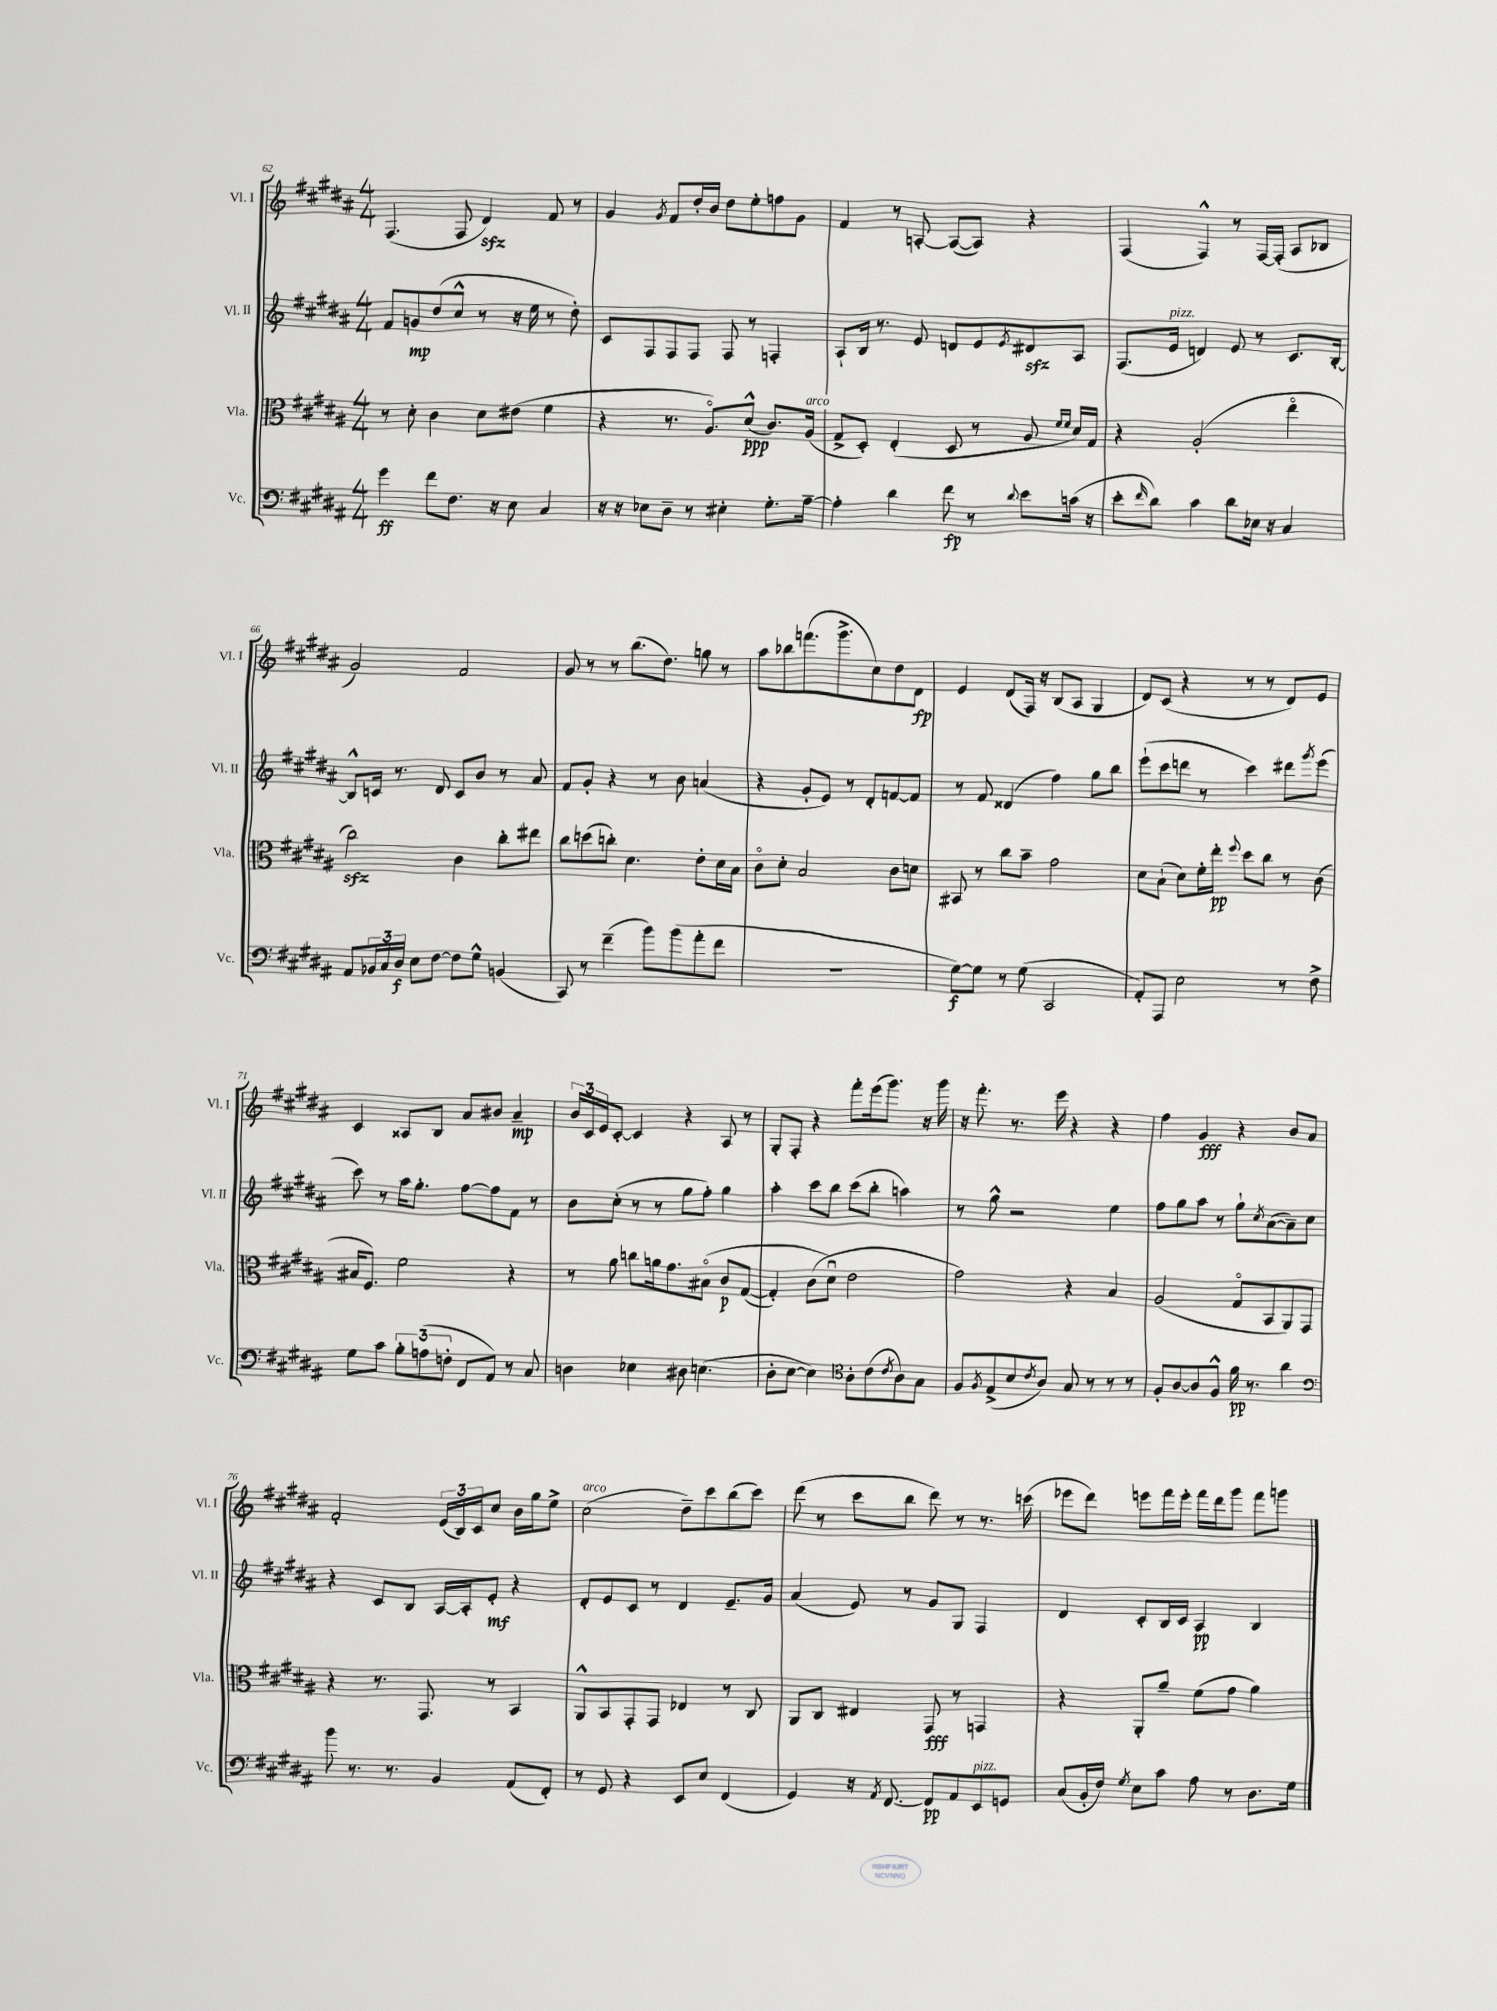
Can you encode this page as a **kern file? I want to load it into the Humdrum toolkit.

**kern	**dynam	**kern	**dynam	**kern	**dynam	**kern	**dynam
*part4	*part4	*part3	*part3	*part2	*part2	*part1	*part1
*staff4	*staff4	*staff3	*staff3	*staff2	*staff2	*staff1	*staff1
*I"Vc.	*	*I"Vla.	*	*I"Vl. II	*	*I"Vl. I	*
*I'Vc.	*	*I'Vla.	*	*I'Vl. II	*	*I'Vl. I	*
*clefF4	*	*clefC3	*	*clefG2	*	*clefG2	*
*k[f#c#g#d#a#]	*	*k[f#c#g#d#a#]	*	*k[f#c#g#d#a#]	*	*k[f#c#g#d#a#]	*
*M4/4	*	*M4/4	*	*M4/4	*	*M4/4	*
=62	=62	=62	=62	=62	=62	=62	=62
4g#\	ff	8r	.	8f#/L	.	(4.F#/	.
.	.	8d#'\	.	8gn/	mp	.	.
8f#\L	.	4c#\	.	(8dd#/	.	.	.
8.F#\J	.	.	.	8cc#^^/J	.	8F#/	.
.	.	8d#\L	.	8r	.	4d#zz/)	.
16r	.	.	.	.	.	.	.
8E\	.	(8e#X\J	.	16r	.	.	.
.	.	.	.	16ee\	.	.	.
4C#/	.	4f#\	.	8r	.	8f#/	.
.	.	.	.	8dd#'\)	.	8r	.
=63	=63	=63	=63	=63	=63	=63	=63
16r	.	4r	.	8c#/L	.	4g#/	.
16r	.	.	.	.	.	.	.
8E-X\L	.	.	.	8F#/	.	.	.
.	.	.	.	.	.	8qg#/	.
8D#~\J	.	8.r	.	8F#/	.	8f#/L	.
8r	.	.	.	8F#/J	.	16dd#'/L	.
.	.	8.A#/L)	.	.	.	16b/JJ	.
4E#X'\	.	.	.	8F#/	.	8dd#\L	.
.	.	(8d#^^/J	ppp	8r	.	8ee'\	.
8.G#'\L	.	8.c#/L)	.	4Fn'/	.	8ffn\	.
.	.	.	.	.	.	8g#\J	.
!	!	!LO:TX:a:i:t=arco	!	!	!	!	!
[16A#~\Jk	.	(16A#/Jk	.	.	.	.	.
=64	=64	=64	=64	=64	=64	=64	=64
4A#'\]	.	8G#^/L	.	8A#`/L	.	4f#/	.
.	.	8D#'/J)	.	16B/Jk	.	.	.
.	.	.	.	8.r	.	.	.
4d#\	.	(4E'/	.	.	.	8r	.
.	.	.	.	8e/	.	[8An'/	.
8f#\	fp	8D#/	.	8dn/L	.	(8A/L_	.
8r	.	8r	.	8e/	.	8A/J])	.
8qqd#/	.	.	.	8qe/	.	.	.
8e\L	.	8A#/	.	8d#Xzz/	.	4r	.
.	.	16qqf#/LL	.	.	.	.	.
.	.	16qqf#/JJ	.	.	.	.	.
(16cn\Jk	.	16d#/LL)	.	8A#/J	.	.	.
16r	.	16G#/JJ	.	.	.	.	.
=65	=65	=65	=65	=65	=65	=65	=65
8e'\L	.	4r	.	(8.F#/L	.	(4F#/	.
16qqf#/	.	.	.	.	.	.	.
8d#\J)	.	.	.	.	.	.	.
!	!	!	!	!LO:TX:a:i:t=pizz.	!	!	!
.	.	.	.	16e/Jk	.	.	.
4c#\	.	(2A#'/	.	4dn/)	.	4F#^^/)	.
8d#\L	.	.	.	8e/	.	8r	.
16E-X\Jk	.	.	.	8r	.	[16F#/LL	.
16r	.	.	.	.	.	(16F#'/JJ]	.
4C#/	.	4ee\	.	8.c#/L	.	8A#/L	.
.	.	.	.	.	.	8B-X/J	.
.	.	.	.	[16B'/Jk	.	.	.
!!LO:LB:g=z
=66	=66	=66	=66	=66	=66	=66	=66
8AA#/L	.	2cc#zz\)	.	8B^^/L]	.	2g#/)	.
24BB-X/L	.	.	.	16cn/Jk	.	.	.
24C#/	.	.	.	.	.	.	.
.	.	.	.	8.r	.	.	.
24D#/JJ	f	.	.	.	.	.	.
8E\L	.	.	.	.	.	.	.
[8F#\J	.	.	.	8d#/	.	.	.
8F#\L]	.	4c#\	.	8c/L	.	2f#/	.
8G#^^\J	.	.	.	8b/J	.	.	.
(4BBn/	.	8cc#'\L	.	8r	.	.	.
.	.	8ee#X\J	.	8a#/	.	.	.
=67	=67	=67	=67	=67	=67	=67	=67
8CC#/)	.	8cc#\L	.	8f#/L	.	8g#/	.
8r	.	(8ddn\	.	8g#'/J	.	8r	.
(4f#~\	.	8ccn'\J)	.	4r	.	8r	.
.	.	4.d#\	.	.	.	(8.bb\L	.
8b\L)	.	.	.	8r	.	.	.
.	.	.	.	.	.	8.dd#\J)	.
(8b\	.	.	.	8b\	.	.	.
8a#'\	.	8e'\L	.	(4an/	.	8ggn\	.
8f#\J	.	16d#\L	.	.	.	8r	.
.	.	16B\JJ	.	.	.	.	.
=68	=68	=68	=68	=68	=68	=68	=68
1r	.	8c#\L	.	4r	.	8aa#\L	.
.	.	8d#'\J	.	.	.	8bb-X\	.
.	.	2B/	.	8g#'/L	.	(8.fffn\	.
.	.	.	.	8e/J)	.	.	.
.	.	.	.	.	.	8.ggg#^\	.
.	.	.	.	8r	.	.	.
.	.	.	.	8d#'/L	.	8cc#\)	.
.	.	8c#\L	.	[8fn/	.	8dd#\	.
.	.	8dn\J	.	8f/J]	.	8d#\J	fp
=69	=69	=69	=69	=69	=69	=69	=69
[8G#\L)	f	8BB#X/	.	8r	.	4e/	.
8G#\J]	.	8r	.	8f#/	.	.	.
8r	.	8cc#\L	.	(4d##X/	.	(8d#/L	.
(8G#\	.	8b~\J	.	.	.	16F#/Jk)	.
.	.	.	.	.	.	16r	.
2CC#/	.	2g#\	.	4ff#\)	.	(8B/L	.
.	.	.	.	.	.	8A#/J	.
.	.	.	.	8gg#\L	.	4G#/	.
.	.	.	.	8bb\J	.	.	.
=70	=70	=70	=70	=70	=70	=70	=70
8AA#'/L)	.	8d#\L	.	(8eee`\L	.	8d#/L)	.
8AAA#/J	.	(8B`\J	.	8ccc#\	.	(8c#/J	.
2E\	.	8d#\L)	.	8dddn\J	.	4r	.
.	.	16f#'\L	.	8r	.	.	.
.	.	16ee'\JJ	pp	.	.	.	.
.	.	8qqff#/	.	.	.	.	.
.	.	8dd#\L	.	4ccc#\)	.	8r	.
.	.	8cc#\J	.	.	.	8r	.
8r	.	8r	.	8ddd#X\L	.	8d#/L)	.
.	.	.	.	8qggg#/	.	.	.
8F#^\	.	(8c#\	.	(8eee\J	.	8e/J	.
!!LO:LB:g=z
=71	=71	=71	=71	=71	=71	=71	=71
8G#\L	.	16B#X/KL	.	8ccc#\)	.	4c#/	.
.	.	8.F#/J)	.	.	.	.	.
8c#\J	.	.	.	8r	.	.	.
12B'\L	.	2f#\	.	16aa#\KL	.	8A##X/L	.
.	.	.	.	8.gg#'\J	.	.	.
(12An\	.	.	.	.	.	.	.
.	.	.	.	.	.	8B/J	.
12Fn'\J	.	.	.	.	.	.	.
8FF#/L	.	.	.	[8ff#\L	.	8a#/L	.
8AA#/J)	.	.	.	8ff#\]	.	8b#X/J	.
8r	.	4r	.	8f#\J	.	4a#~/	mp
8C#/	.	.	.	8r	.	.	.
=72	=72	=72	=72	=72	=72	=72	=72
4Dn\	.	8r	.	8b\L	.	24b/LL	.
.	.	.	.	.	.	24c#/	.
.	.	.	.	.	.	24e/J	.
.	.	8a#\	.	(8cc#'\J	.	[8c#'/J	.
4E-X\	.	8ccn\L	.	8r	.	4c#/]	.
.	.	16an\k	.	8r	.	.	.
.	.	8.g#\	.	.	.	.	.
8D#X\	.	.	.	8gg#\L	.	4r	.
(4.En\	.	(8B#X\J	.	8ff#'\J)	.	.	.
.	.	8c#/L	p	4gg#\	.	8A#/	.
.	.	([8G#/J	.	.	.	8r	.
=73	=73	=73	=73	=73	=73	=73	=73
8D#'\L	.	4G#'/])	.	4aa#'\	.	8G#'/L	.
[8E\J	.	.	.	.	.	8F#'/J	.
4E\])	.	(8c#\L	.	8ccc#\L	.	4r	.
.	.	8d#u\J)	.	8bb\J	.	.	.
*clefC4	*	*	*	*	*	*	*
8A#'\L	.	2e\	.	(8ccc#\L	.	8fff#'\L	.
(8c#\	.	.	.	8bb'\J	.	(16eee\k	.
.	.	.	.	.	.	8.ggg#\J)	.
8qc#/	.	.	.	.	.	.	.
8A#\)	.	.	.	4aan\)	.	.	.
8G#\J	.	.	.	.	.	16r	.
.	.	.	.	.	.	16ggg#\	.
=74	=74	=74	=74	=74	=74	=74	=74
8F#/L	.	2g#\)	.	8r	.	16r	.
.	.	.	.	.	.	8.fff#'\	.
8qF#/	.	.	.	.	.	.	.
(8E^/	.	.	.	8gg#^^\	.	.	.
8B/	.	.	.	2r	.	8.r	.
8qc#/	.	.	.	.	.	.	.
8A#/J)	.	.	.	.	.	.	.
.	.	.	.	.	.	16eee\	.
8G#/	.	4r	.	.	.	4r	.
8r	.	.	.	.	.	.	.
8r	.	4B/	.	4ee\	.	4r	.
8r	.	.	.	.	.	.	.
=75	=75	=75	=75	=75	=75	=75	=75
8F#'/L	.	(2A#/	.	8ff#\L	.	4ff#\	.
[8A#/	.	.	.	8gg#\	.	.	.
8A#/]	.	.	.	8aa#\J	.	4g#/	fff
8F#^^/J	.	.	.	8r	.	.	.
16f#\	pp	8G#/L	.	8gg#`\L	.	4r	.
8.r	.	.	.	.	.	.	.
.	.	.	.	8qcc#/	.	.	.
.	.	8BB/	.	([8a#\	.	.	.
4a#\	.	8AA#/)	.	8a#~\])	.	8b/L	.
.	.	8GG#/J	.	8cc#\J	.	8a#/J	.
!!LO:LB:g=z
=76	=76	=76	=76	=76	=76	=76	=76
*clefF4	*	*	*	*	*	*	*
8b\	.	4r	.	4r	.	2f#'/	.
8.r	.	.	.	.	.	.	.
.	.	8.r	.	8c#/L	.	.	.
8.r	.	.	.	.	.	.	.
.	.	.	.	8B/J	.	.	.
.	.	8.GG#/	.	.	.	.	.
4BB/	.	.	.	[16A#/LL	.	(24e/LL	.
.	.	.	.	.	.	24B/)	.
.	.	.	.	16A#'/J]	.	.	.
.	.	.	.	.	.	24c#/J	.
.	.	8r	.	8e'/J	mf	8cc#/J	.
(8AA#/L	.	4BB/	.	4r	.	16b\LL	.
.	.	.	.	.	.	16gg#\J	.
8FF#'/J)	.	.	.	.	.	8ee^\J	.
=77	=77	=77	=77	=77	=77	=77	=77
!	!	!	!	!	!	!LO:TX:a:i:t=arco	!
8r	.	8AA#^^/L	.	8d#'/L	.	(2cc#\	.
8GG#/	.	8BB/	.	8e/	.	.	.
4r	.	8GG#'/	.	8c#/J	.	.	.
.	.	8GG#/J	.	8r	.	.	.
8EE/L	.	4E-X/	.	4d#/	.	8dd#~\L)	.
8E/J	.	.	.	.	.	8ccc#\	.
(4FF#/	.	8r	.	8.e~/L	.	(8bb\	.
.	.	8C#/	.	.	.	8ccc#\J)	.
.	.	.	.	16g#/Jk	.	.	.
=78	=78	=78	=78	=78	=78	=78	=78
4GG#/)	.	8AA#/L	.	(4a#/	.	(8ddd#\	.
.	.	8C#/J	.	.	.	8r	.
16r	.	4E#X/	.	8e/)	.	8ccc#\L	.
8qAA#/	.	.	.	.	.	.	.
[8.FF#/	.	.	.	.	.	.	.
.	.	.	.	8r	.	8bb\J	.
8FF#/L]	pp	8GG#/	fff	8g#/L	.	8ddd#\)	.
8AA#/	.	8r	.	8G#/J	.	8r	.
!LO:TX:a:i:t=pizz.	!	!	!	!	!	!	!
8EE/	.	4GGn/	.	4F#/	.	8.r	.
8GGn/J	.	.	.	.	.	.	.
.	.	.	.	.	.	(16cccn\	.
=79	=79	=79	=79	=79	=79	=79	=79
(8C#/L	.	4r	.	4d#/	.	8eee-X\L	.
16BB'/L	.	.	.	.	.	8ddd#\J)	.
16F#/JJ)	.	.	.	.	.	.	.
8qG#/	.	.	.	.	.	.	.
8E\L	.	8AA#'/L	.	8c#'/L	.	8eeen\L	.
8c#\J	.	8a#~/J	.	16B/L	.	16fff#\L	.
.	.	.	.	16c#/JJ	.	16eee'\JJ	.
8A#\	.	(8f#\L	.	4A#/	pp	16fff#\LL	.
.	.	.	.	.	.	16ddd#\J	.
8r	.	8g#\J	.	.	.	8ggg#\J	.
8.D#\L	.	4a#\)	.	4B/	.	8fff#\L	.
.	.	.	.	.	.	8gggn\J	.
16G#\Jk	.	.	.	.	.	.	.
==	==	==	==	==	==	==	==
*-	*-	*-	*-	*-	*-	*-	*-
